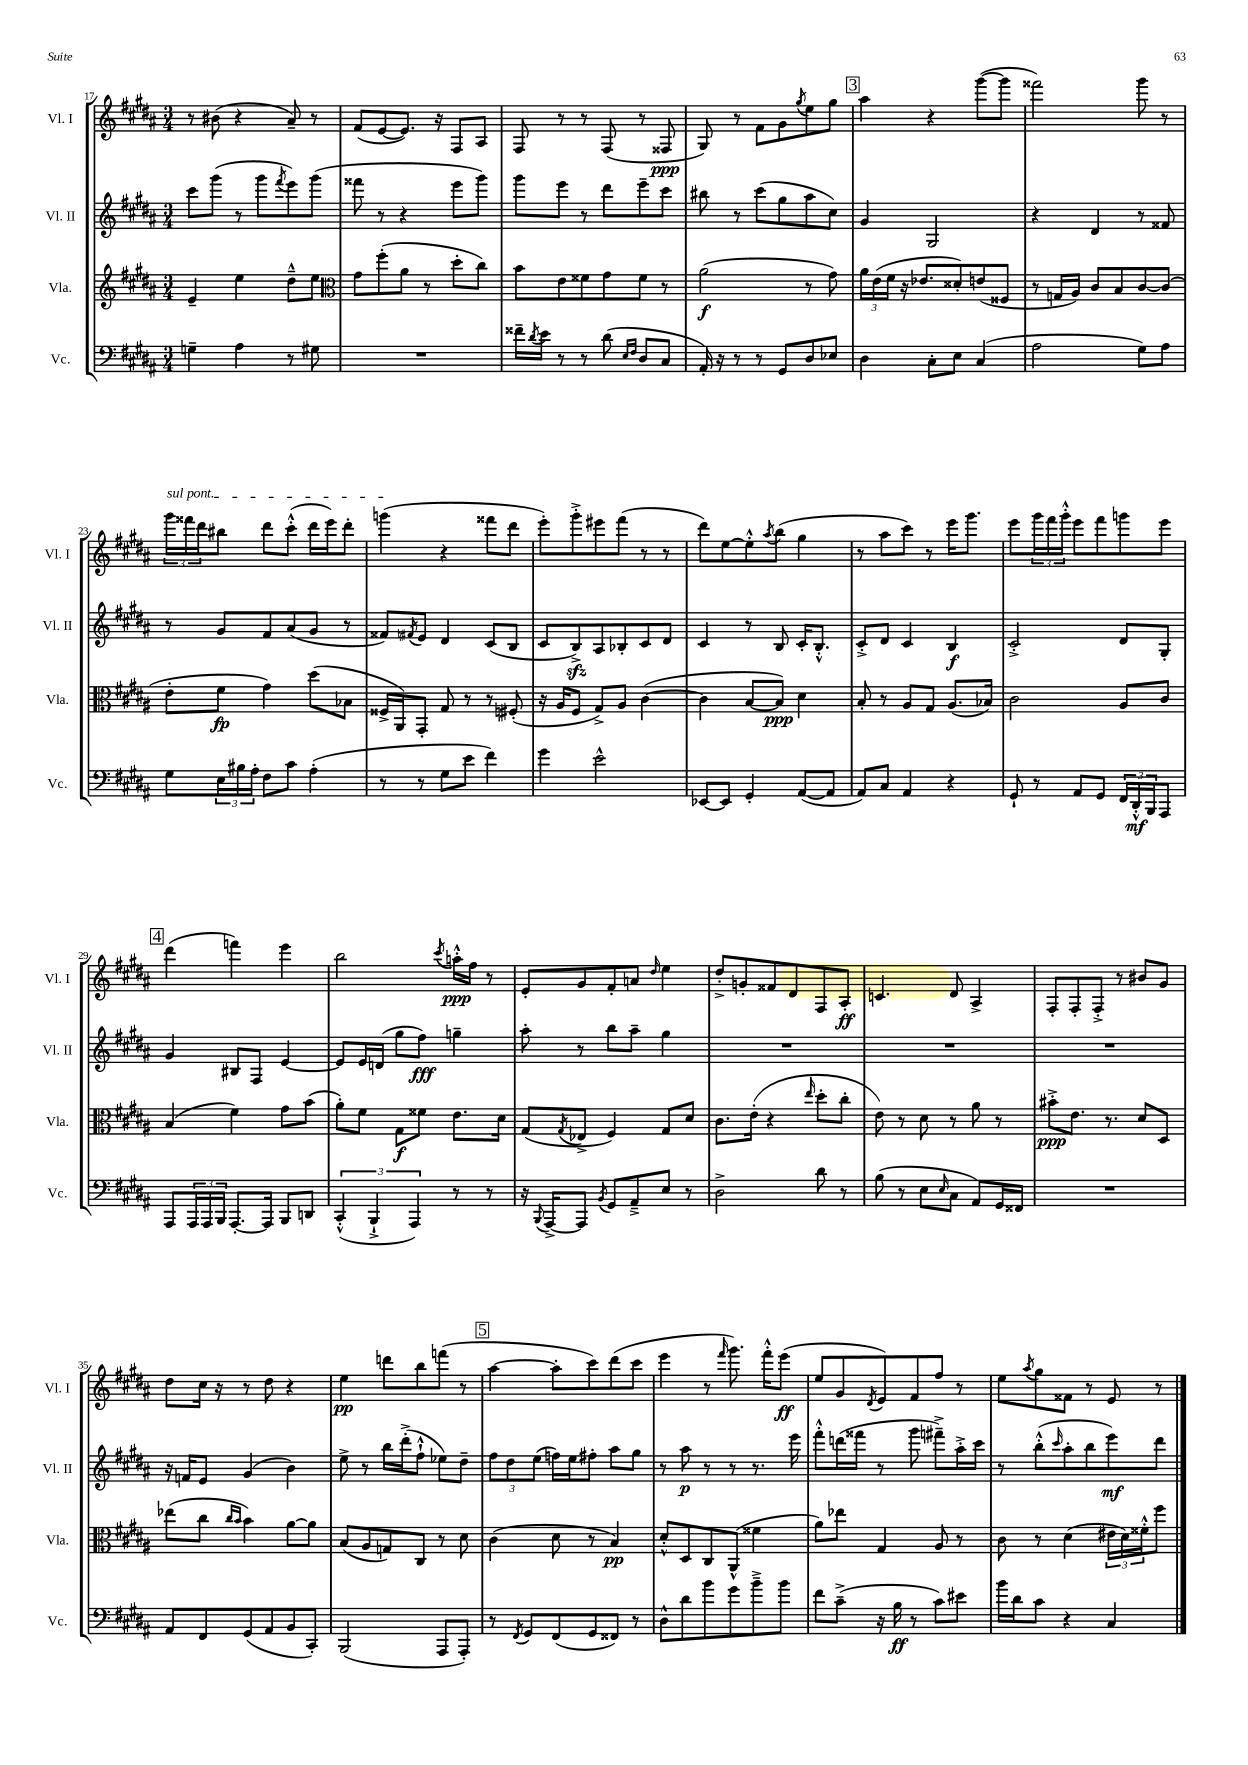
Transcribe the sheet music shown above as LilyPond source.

<<
\new StaffGroup <<
\new Staff = "s0" \with { instrumentName = "Vl. I" shortInstrumentName = "Vl. I" } {
    \clef treble \key b \major \numericTimeSignature \time 3/4
    r8 bis'8( r4 ais'8--) r8 |
    fis'8( e'8~ e'8.) r16 fis8 ais8 |
    fis8 r8 r8 fis8( r8 fisis8\ppp |
    gis8) r8 fis'8 gis'8 \acciaccatura { gis''8 } e''8 gis''8 |
    \mark \markup { \box "3" } ais''4 r4 gis'''8~( gis'''8 |
    fisis'''2) gis'''8 r8 |
    \tuplet 3/2 { \once \override TextSpanner.bound-details.left.text = \markup { \italic "sul pont." } gis'''16\startTextSpan fisis'''16 dis'''16 } bis''8 dis'''8 cis'''8-.-^( dis'''16 e'''16) dis'''8-. |
    g'''4\stopTextSpan( r4 fisis'''8 dis'''8 |
    e'''8-.) gis'''8-.-> eis'''8 fis'''8( r8 r8 |
    dis'''8) e''8~ e''8-.-^ \acciaccatura { ais''8 } b''8( gis''4 |
    r8 ais''8 cis'''8) r8 e'''16 gis'''8. |
    e'''8 \tuplet 3/2 { gis'''16 fis'''16 gis'''16-.-^ } e'''8 fis'''8 g'''8 e'''8 |
    \mark \markup { \box "4" } dis'''4( f'''4) e'''4 |
    b''2 \acciaccatura { cis'''8 } a''16-.-^\ppp fis''16 r8 |
    e'8-. gis'8 fis'8-. a'8 \grace { dis''16 } e''4 |
    dis''8-.-> g'8-. fisis'8 dis'8 fis8 ais8-.\ff |
    c'4. dis'8 ais4-> |
    fis8-. fis8-. fis8-.-> r8 bis'8 gis'8 |
    dis''8 cis''16 r16 r8 dis''8 r4 |
    e''4\pp d'''8 b''8 f'''8( r8 |
    \mark \markup { \box "5" } ais''4~ ais''8-. cis'''8) dis'''8( cis'''8 |
    e'''4 r8 \grace { fis'''16 } gis'''8.) fis'''16-.-^ e'''8\ff( |
    e''8 gis'8 \acciaccatura { dis'8 } e'8) fis'8 fis''8 r8 |
    e''8 \acciaccatura { ais''8 } gis''8 fisis'8 r8 e'8 r8 \bar "|." |
}
\new Staff = "s1" \with { instrumentName = "Vl. II" shortInstrumentName = "Vl. II" } {
    \clef treble \key b \major \numericTimeSignature \time 3/4
    cis'''8 gis'''8( r8 gis'''8 \acciaccatura { fis'''8 } e'''8) gis'''8( |
    fisis'''8 r8 r4 e'''8 gis'''8) |
    gis'''8 e'''8 r8 dis'''8 e'''8-- cis'''8 |
    bis''8 r8 cis'''8( gis''8 ais''8 cis''8) |
    \mark \markup { \box "3" } gis'4 gis2 |
    r4 dis'4 r8 fisis'8 |
    r8 gis'8 fis'8 ais'8( gis'8 r8 |
    fisis'8) \acciaccatura { fis'8 } e'8 dis'4 cis'8( b8 |
    cis'8 b8->\sfz) ais8 bes8-. cis'8 dis'8 |
    cis'4 r8 b8 cis'16-. b8.-.-^ |
    cis'8-.-> dis'8 cis'4 b4\f |
    cis'2-.-> dis'8 gis8-. |
    \mark \markup { \box "4" } gis'4 bis8 fis8 e'4~ |
    e'8 e'16 d'16( gis''8 fis''8\fff) g''4-- |
    ais''8-. r8 b''8 ais''8-- gis''4 |
    R2. |
    R2. |
    R2. |
    r16 f'16 e'8 gis'4( b'4) |
    e''8-> r8 b''16 dis'''16-.->( fis''8-!-^ ees''8) dis''8-- |
    \mark \markup { \box "5" } \tuplet 3/2 { fis''8 dis''8 e''8( } f''16) e''16 fis''8-. ais''8 gis''8 |
    r8 ais''8\p r8 r8 r8. e'''16 |
    fis'''8-.-^ d'''16( fisis'''16 r8 gis'''8 fis'''8--->) ais''16-.-> cis'''16 |
    r8 b''8-.-^( \grace { cis'''16 } ais''8-. b''8 e'''8\mf) dis'''8 \bar "|." |
}
\new Staff = "s2" \with { instrumentName = "Vla." shortInstrumentName = "Vla." } {
    \clef treble \key b \major \numericTimeSignature \time 3/4
    e'4-- e''4 dis''8---^ e''8 |
    \clef alto gis'8 fis''8-.( ais'8 r8 dis''8-. cis''8) |
    b'8 e'8 fisis'8 gis'8 fisis'8 r8 |
    ais'2\f( r8 gis'8) |
    \mark \markup { \box "3" } \tuplet 3/2 { ais'16 e'16( fis'16 } r16 ees'8. disis'8-.) e'8( fisis8 |
    r8 g16 ais16) cis'8 b8 cis'8~ cis'8( |
    e'8-. fis'8\fp gis'4) dis''8( bes8 |
    fisis16-> ais,16) gis,8-. gis8 r8 r8 fis8-.( |
    r16 ais16 fis8 gis8->) ais8 cis'4~( |
    cis'4 b8~ b8\ppp) dis'4 |
    b8-. r8 ais8 gis8 ais8.( bes16) |
    cis'2 ais8 cis'8 |
    \mark \markup { \box "4" } b4( fis'4) gis'8 b'8( |
    ais'8-.) fis'8 gis8\f fisis'8 e'8. dis'16 |
    gis8( \acciaccatura { gis8 } ees8-> fis4) gis8 dis'8 |
    cis'8. e'16-.( r4 \grace { e''16 } dis''8-. cis''8-. |
    e'8) r8 dis'8 r8 ais'8 r8 |
    bis'8-.->\ppp e'8. r8. dis'8 dis8 |
    ees''8( cis''8 \grace { cis''16 b'16 } b'4) ais'8~ ais'8 |
    b8( ais8 g8) cis8 r8 dis'8 |
    \mark \markup { \box "5" } cis'4( dis'8 r8 b4\pp) |
    dis'8-.-^ dis8 cis8 ais,8-^( fisis'4 |
    ais'8) ees''8 gis4 ais8 r8 |
    cis'8 r8 dis'4( \tuplet 3/2 { eis'16 dis'16) fisis'16-.-^ } fis''8 \bar "|." |
}
\new Staff = "s3" \with { instrumentName = "Vc." shortInstrumentName = "Vc." } {
    \clef bass \key b \major \numericTimeSignature \time 3/4
    g4-- ais4 r8 gis8 |
    R2. |
    fisis'16-- \acciaccatura { dis'8 } e'16 r8 r8 dis'8( \grace { e16 fis16 } dis8 cis8 |
    ais,16-.) r16 r8 r8 gis,8 dis8 ees8 |
    \mark \markup { \box "3" } dis4 cis8-. e8 cis4( |
    ais2 gis8) ais8 |
    gis8 \tuplet 3/2 { e16 bis16 ais16-. } fis8 cis'8 ais4-.( |
    r8 r8 gis8 e'8 fis'4) |
    gis'4 e'2-^ |
    ees,8~ ees,8 gis,4-. ais,8~( ais,8 |
    ais,8) cis8 ais,4 r4 |
    gis,8-! r8 ais,8 gis,8 \tuplet 3/2 { fis,16 dis,16-.-^\mf b,,16 } ais,,8 |
    \mark \markup { \box "4" } ais,,8 \tuplet 3/2 { ais,,16 ais,,16 b,,16 } ais,,8.~-. ais,,16 b,,8 d,8 |
    \tuplet 3/2 { cis,4-.-^( b,,4-!-> ais,,4) } r8 r8 |
    r16 \appoggiatura { b,,8 } ais,,16~-> ais,,8 \acciaccatura { b,8 } gis,8 ais,8---> e8 r8 |
    dis2-> dis'8 r8 |
    b8( r8 e8 \grace { e16 } cis8 ais,8) gis,16 fisis,16 |
    R2. |
    ais,8 fis,8 gis,8( ais,8 b,8 cis,8-.) |
    b,,2( ais,,8 ais,,8-.) |
    \mark \markup { \box "5" } r8 \acciaccatura { fis,8 } gis,8 fis,8( gis,8 fisis,8) r8 |
    dis8-^ dis'8 b'8 gis'8 b'8---> b'8 |
    fis'8 cis'8--->( r16 b16\ff r8 cis'8) eis'8 |
    b'16 dis'16 cis'8 r4 cis4 \bar "|." |
}
>>
>>
\layout { \context { \Score currentBarNumber = #17 } }
